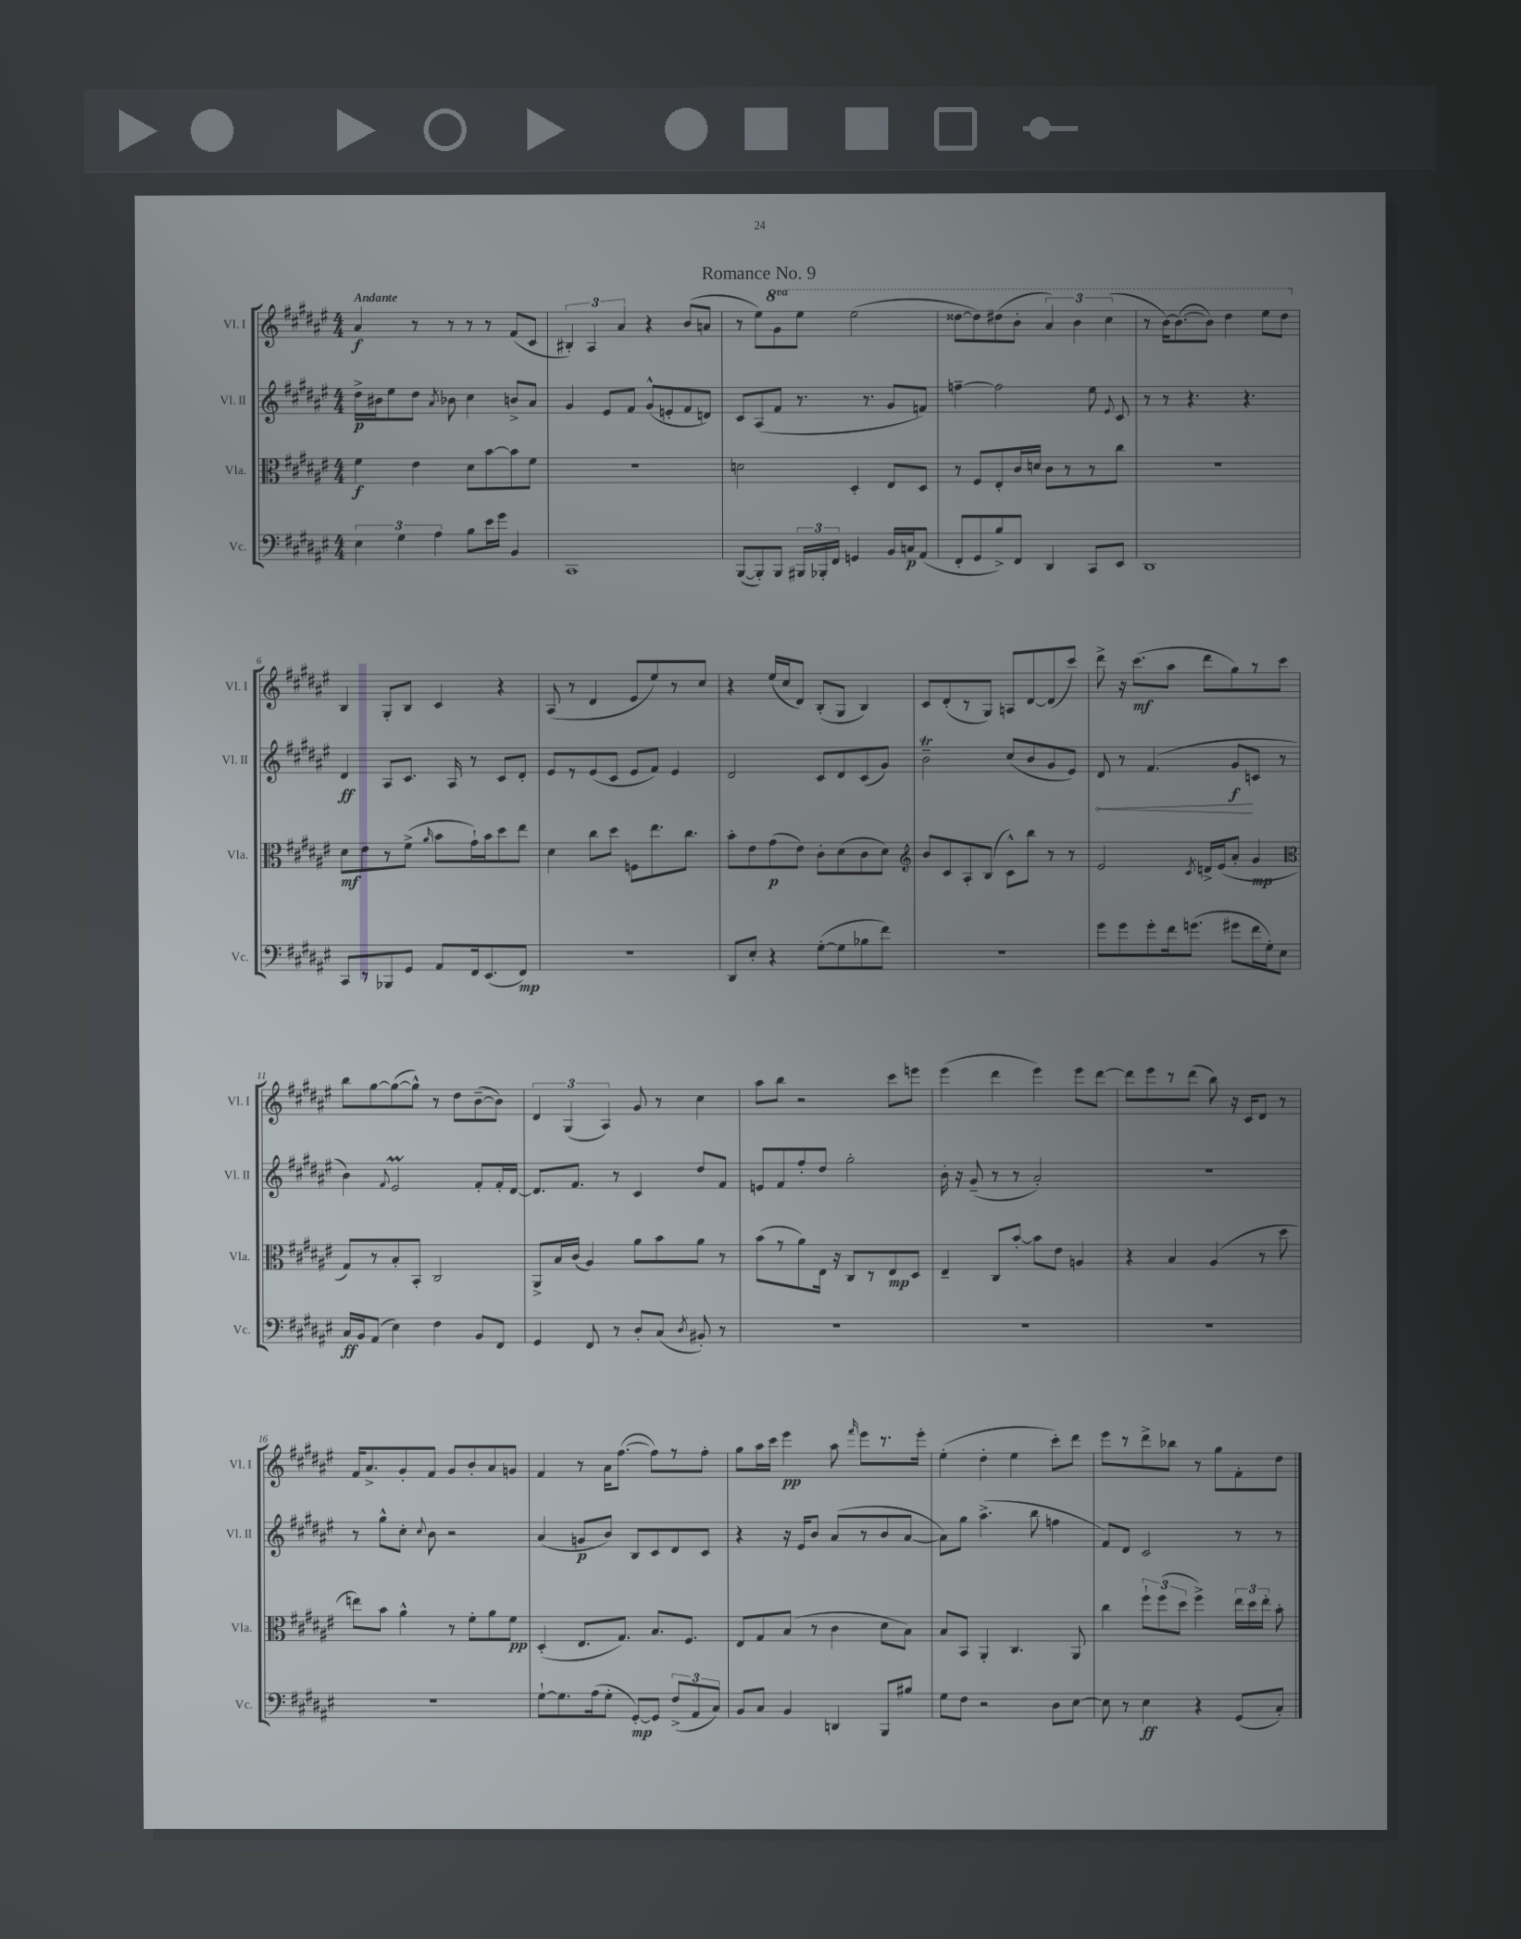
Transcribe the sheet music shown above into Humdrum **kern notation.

**kern	**kern	**kern	**kern
*staff4	*staff3	*staff2	*staff1
*clefF4	*clefC3	*clefG2	*clefG2
*k[f#c#g#d#a#e#]	*k[f#c#g#d#a#e#]	*k[f#c#g#d#a#e#]	*k[f#c#g#d#a#e#]
*M4/4	*M4/4	*M4/4	*M4/4
6E#	4f#	16dd#^	4a#
.	.	16b#	.
.	.	8ee#	.
6G#	.	.	.
.	4e#	8dd#	8r
6A#	.	.	.
.	.	8qa#	.
.	.	8b-	8r
8B	8d#	4cc#	8r
16e#	[8b	.	8r
16g#	.	.	.
4BB	8b]	8b^	(8f#
.	8f#	8a#	8c#
=	=	=	=
1CC#	1r	4g#	6B#')
.	.	.	6A#
.	.	8e#	.
.	.	.	6a#
.	.	8f#	.
.	.	(8g#^^	4r
.	.	8e'	.
.	.	8f#	(8b
.	.	8d)	8a
=	=	=	=
([8BBB	2d	8c#	8r
8BBB'])	.	(8A#	8ee#)
8BBB	.	8f#	8gg#
24BBB#	.	8.r	8eee#
24BBB-'	.	.	.
24FF#	.	.	.
4GG	4D#'	.	(2eee#
.	.	8.r	.
16BB	8E#	8g#	.
16C	.	.	.
(8AA#	8D#	8f)	.
=	=	=	=
8FF#'	8r	[4ff~	[8ddd##
8GG#	8F#	.	8ddd##])
8B^)	8E#'	2ff]	(8ddd#
8FF#	16c#	.	8bb'
.	16d	.	.
4DD#	8c#	.	6aa#)
.	8r	.	.
.	.	.	6bb
8CC#	8r	8ee#	.
.	.	.	(6ccc#
.	.	8qqe#	.
8EE#	8cc#	8c#	.
=	=	=	=
1DD#	1r	8r	8r
.	.	8r	[16bb)
.	.	.	(8.bb_
.	.	4.r	.
.	.	.	8bb])
.	.	.	4ddd#
.	.	4.r	.
.	.	.	8eee#
.	.	.	8ddd#
=	=	=	=
8CC#	8d#	4d#	4B
8r	8e#	.	.
8BBB-	8r	8A#	8G#'
8GG#	(8f#^	8.c#	8B
.	16qqa#	.	.
8AA#	8b	.	4c#
.	.	16A#	.
16FF#	16g#`)	8r	.
(8.EE#	16b	.	.
.	8dd#	8c#	4r
8FF#)	8ee#	8d#'	.
=	=	=	=
1r	4d#	8e#	(8A#
.	.	8r	8r
.	8cc#	(8e#	4d#
.	8dd#	8c#	.
.	8F	8e#	8e#
.	8.ee#	8f#)	8ee#)
.	.	4e#	8r
.	8.cc#	.	.
.	.	.	8cc#
=	=	=	=
8DD#	8b'	2d#	4r
8E#'	8e#	.	.
4r	(8g#	.	(16ee#
.	.	.	16cc#
.	8e#)	.	8d#)
([8G#'	8c#'	8c#	(8B'
8G#]	(8d#	8d#	8G#
8B-	8c#	(8c#	4B)
8f#)	8d#)	8g#)	.
=	=	=	=
*	*clefG2	*	*
1r	8b	2b~	8c#
.	8c#	.	(8d#'
.	8A#'	.	8r
.	(8B	.	8G#)
.	8c#^^)	(8cc#	8A
.	8bb	8b	[8d#
.	8r	8g#	(8d#]
.	8r	8e#)	8ccc#)
=	=	=	=
8g#	2e#	8d#	8ddd#^
8g#	.	8r	16r
.	.	.	(8.ccc#
8g#'	.	(4.f#	.
16f#	.	.	8aa#
(8.g	.	.	.
.	8qc#	.	.
.	16d^	.	8ddd#
.	(16e#	.	.
8g#	8a#'	8g#	8gg#)
16f#	4g#	8c	8r
16G#')	.	.	.
8E#	.	8r	8ccc#
=	=	=	=
*	*clefC3	*	*
16C#	8G#)	4b)	8bb
16BB	.	.	.
(8AA#	8r	.	[8gg#
.	.	8qqf#	.
4E#)	8B'	2e#	(8gg#_
.	8BB'	.	8gg#^^])
4F#	2C#	.	8r
.	.	.	8dd#
8BB	.	8f#'	([8b~
8FF#	.	16f#'	8b])
.	.	[16d#	.
=	=	=	=
4GG#	8AA#^	8.d#]	6d#
.	16B	.	.
.	.	.	(6G#
.	(16c#	8.f#	.
8FF#	4A#)	.	.
.	.	.	6A#)
8r	.	8r	.
8D#'	8a#	4c#	8g#
(8C#	8b	.	8r
8qD#	.	.	.
8BB#')	8a#	8dd#	4cc#
8r	8r	8f#	.
=	=	=	=
1r	(8b	8e	8aa#
.	8r	8f#	8bb
.	8a#)	8ff#'	2r
.	16E#	8dd#	.
.	16r	.	.
.	8C#	2gg#'	.
.	8r	.	.
.	8E#	.	8ccc#
.	8D#	.	8eee
=	=	=	=
1r	4E#~	16b'	(4eee#
.	.	16r	.
.	.	(8g#~	.
.	8C#	8r	4ddd#
.	[8b'	8r	.
.	8b]	2a#')	4eee#)
.	8e#	.	.
.	4A	.	8eee#
.	.	.	[8ddd#
=	=	=	=
1r	4r	1r	8ddd#]
.	.	.	8eee#
.	4B	.	8r
.	.	.	(8ddd#
.	(4A#	.	8bb)
.	.	.	16r
.	.	.	16c#
.	8r	.	8d#
.	8dd#	.	8r
=	=	=	=
1r	8ee)	8r	16f#
.	.	.	8.a#^
.	8b	8gg#^^	.
.	4a#^^	8cc#'	8g#'
.	.	8qqcc#	.
.	.	8b	8f#
.	8r	2r	8g#
.	8f#'	.	8b'
.	8a#	.	8a#
.	8f#	.	8g
=	=	=	=
[8G#`	(4D#'	(4a#	4f#
8.G#]	.	.	.
.	8.E#	8g	8r
(16A#	.	.	.
8G#'	.	8b)	16a#
.	8.G#)	.	([8.ff#
[8GG#')	.	8B	.
8GG#]	8.B	8c#	8ff#])
(12F#^	.	8d#	8r
.	8.F#	.	.
12AA#	.	.	.
.	.	8c#	8ff#'
12C#)	.	.	.
=	=	=	=
8BB	8E#	4r	8gg#
8C#	8G#	.	16aa#
.	.	.	16ccc#
4BB	(8B	16r	4eee#
.	.	16e#	.
.	8r	8b	.
4DD	4c#	(8a#	8aa#
.	.	.	16qqfff#
.	.	8r	8eee#
8BBB	8d#	8b	8.r
8B#	8B)	[8a#	.
.	.	.	16eee#'
=	=	=	=
8G#	8B	8a#])	(4ee#'
8F#	8BB	8gg#	.
2r	4AA#'	(4.aa#^	4dd#'
.	4.C#	.	4ee#
.	.	8bb	.
8D#	.	4ff	8ccc#')
[8E#	8AA#	.	8ddd#
=	=	=	=
8E#]	4cc#	8f#)	8eee#
8r	.	8d#	8r
4E#	12ff#`	2c#	8ddd#^
.	(12ff#	.	.
.	.	.	8bb-
.	12dd#	.	.
4r	4ff#^)	.	8r
.	.	.	8gg#
(8GG#	24ee#	8r	8f#'
.	24dd#	.	.
.	24ee#'	.	.
8C#')	8b'	8r	8dd#
==	==	==	==
*-	*-	*-	*-
